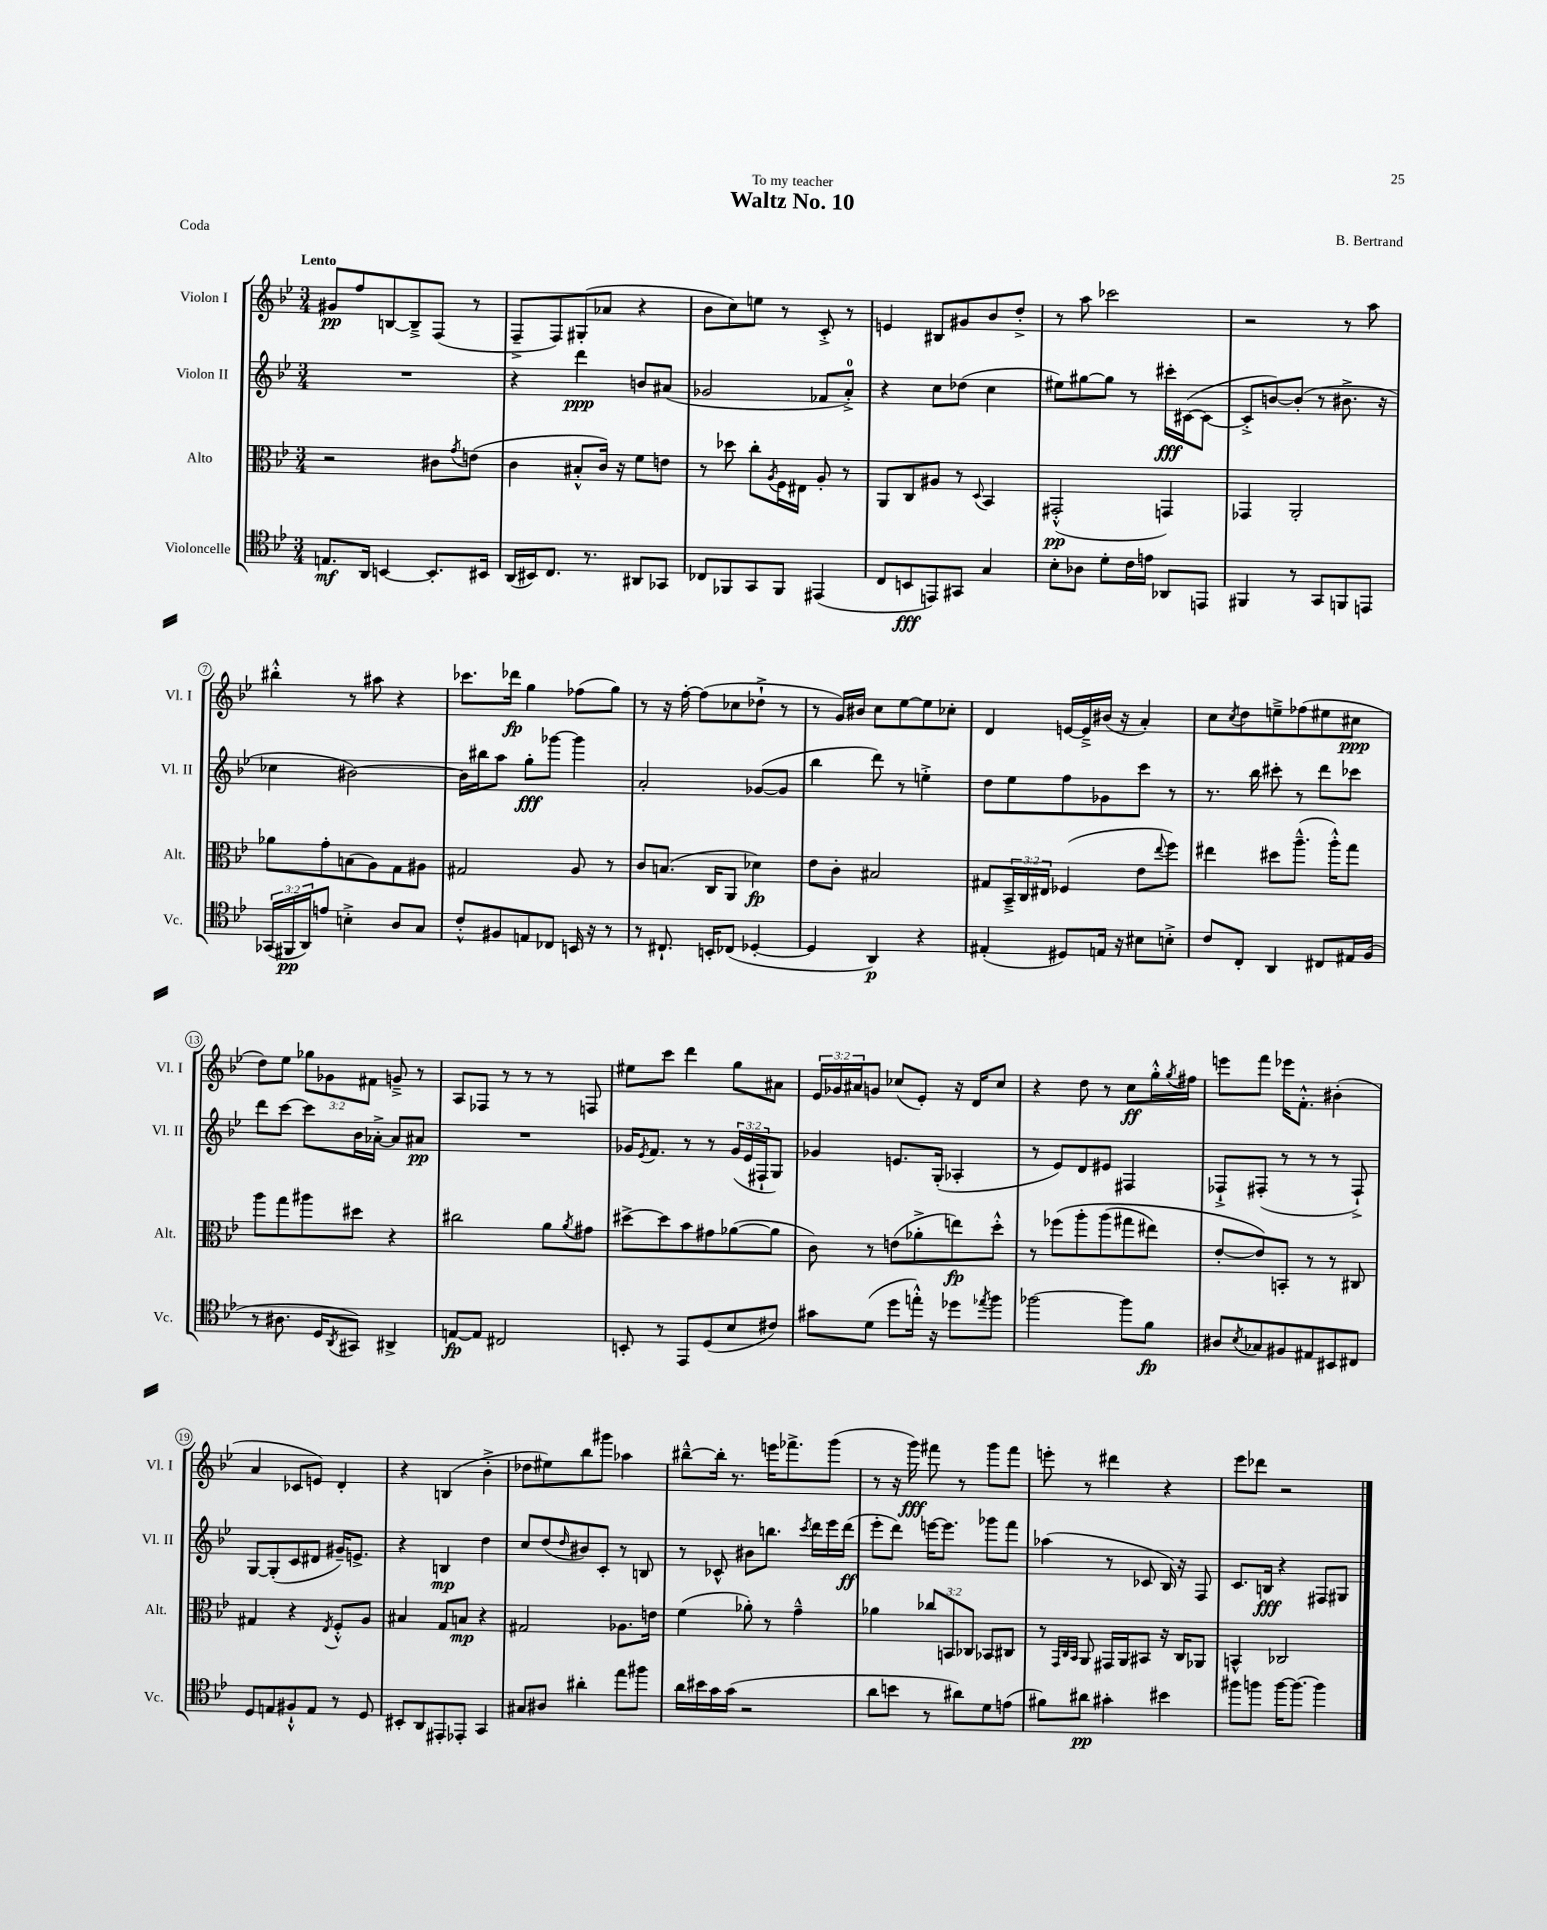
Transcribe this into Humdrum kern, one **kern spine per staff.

**kern	**dynam	**kern	**dynam	**kern	**dynam	**kern	**dynam
*part4	*part4	*part3	*part3	*part2	*part2	*part1	*part1
*staff4	*staff4	*staff3	*staff3	*staff2	*staff2	*staff1	*staff1
*I"Violoncelle	*	*I"Alto	*	*I"Violon II	*	*I"Violon I	*
*I'Vc.	*	*I'Alt.	*	*I'Vl. II	*	*I'Vl. I	*
*clefC4	*	*clefC3	*	*clefG2	*	*clefG2	*
*k[b-e-]	*	*k[b-e-]	*	*k[b-e-]	*	*k[b-e-]	*
*M3/4	*	*M3/4	*	*M3/4	*	*M3/4	*
=1	=1	=1	=1	=1	=1	=1	=1
!	!	!	!	!	!	!LO:TX:a:B:t=Lento	!
8.En/L	mf	2r	.	2.r	.	8g#X/L	pp
.	.	.	.	.	.	8ff/	.
16AA/Jk	.	.	.	.	.	.	.
[4BBn/	.	.	.	.	.	[8Bn/	.
.	.	.	.	.	.	8B~^/]	.
8.BB'/L]	.	8c#X\L	.	.	.	(8F/J	.
.	.	8qg/	.	.	.	.	.
.	.	(8en\J	.	.	.	8r	.
16BB#X/Jk	.	.	.	.	.	.	.
=2	=2	=2	=2	=2	=2	=2	=2
(16AA/LL	.	4c\	.	4r	.	8F~^/L	.
16BB#X/J)	.	.	.	.	.	.	.
8.C/J	.	.	.	.	.	8F/)	.
.	.	8B#X'^^/L	.	4ddd\	ppp	(8G#X'/	.
8.r	.	.	.	.	.	.	.
.	.	16c/Jk)	.	.	.	8a-X/J	.
.	.	16r	.	.	.	.	.
8AA#X/L	.	8f\L	.	8bn/L	.	4r	.
8GG-X/J	.	8en\J	.	(8a#X/J	.	.	.
=3	=3	=3	=3	=3	=3	=3	=3
8C-X/L	.	8r	.	2g-X/	.	8b-\L	.
8FF-X/	.	8dd-X\	.	.	.	8cc\)	.
8GG/	.	8cc'\L	.	.	.	8een\J	.
.	.	8qA/	.	.	.	.	.
8FF-/J	.	16F\L	.	.	.	8r	.
.	.	16E#X\JJ	.	.	.	.	.
(4EE#X/	.	8A'/	.	8f-X/L	.	8c'^/	.
.	.	8r	.	8a'^/J)	.	8r	.
=4	=4	=4	=4	=4	=4	=4	=4
8C/L	.	8AA/L	.	4r	.	4en/	.
8BBn/	fff	8C/	.	.	.	.	.
8EEn/)	.	8A#X/J	.	8cc\L	.	8B#X/L	.
8GG#X/J	.	8r	.	(8dd-X\J	.	8g#X/	.
.	.	8qqD/	.	.	.	.	.
4G/	.	4BB-/	.	4cc\	.	8b-/	.
.	.	.	.	.	.	8dd'^/J	.
=5	=5	=5	=5	=5	=5	=5	=5
8B-'\L	.	(2GG#X'^^/	pp	8ee#X\L)	.	8r	.
8A-X\J	.	.	.	[8gg#X\	.	8aa\	.
8d'\L	.	.	.	8gg#\J]	.	2ccc-X\	.
16c\L	.	.	.	8r	.	.	.
16en\JJ	.	.	.	.	.	.	.
8AA-X/L	.	4GGn/)	.	16ccc#X'\LL	fff	.	.
.	.	.	.	([16c#X\J	.	.	.
8EEn/J	.	.	.	8c#\J_	.	.	.
=6	=6	=6	=6	=6	=6	=6	=6
4FF#X/	.	4GG-X/	.	8c#'^/L]	.	2r	.
.	.	.	.	[8bn/)	.	.	.
8r	.	2AA'/	.	(8b'/J]	.	.	.
8GG/L	.	.	.	8r	.	.	.
8FFn/	.	.	.	8.b#X^\	.	8r	.
8EEn/J	.	.	.	.	.	8aa\	.
.	.	.	.	16r	.	.	.
!!LO:LB:g=z
=7	=7	=7	=7	=7	=7	=7	=7
(24GG-X/LL	.	8a-X\L	.	4cc-X\	.	4bb#X'^^\	.
24FF#X/	pp	.	.	.	.	.	.
24AA/J)	.	.	.	.	.	.	.
8en/J	.	8g'\	.	.	.	.	.
4Bn'^\	.	(8Bn\	.	[2b#X\)	.	8r	.
.	.	8A\)	.	.	.	8aa#X\	.
8A/L	.	8G\	.	.	.	4r	.
8G/J	.	8A#X\J	.	.	.	.	.
=8	=8	=8	=8	=8	=8	=8	=8
8c'^^/L	.	2G#X/	.	16b#\LL]	.	8.ccc-X\L	.
.	.	.	.	16bb#X\J	.	.	.
8F#X/	.	.	.	8aa\J	.	.	.
.	.	.	.	.	.	16ddd-X\Jk	fp
8En/	.	.	.	8gg'\L	fff	4gg\	.
8C-X/J	.	.	.	[8ggg-X\J	.	.	.
16BBn/	.	8A/	.	4ggg-\]	.	(8ff-X\L	.
16r	.	.	.	.	.	.	.
8r	.	8r	.	.	.	8gg\J)	.
=9	=9	=9	=9	=9	=9	=9	=9
8r	.	8c/L	.	2a'/	.	8r	.
8.C#X`/	.	(8.Bn/J	.	.	.	16r	.
.	.	.	.	.	.	[16ff'\	.
.	.	.	.	.	.	(8ff\L]	.
16BBn'/KL	.	16C/KL	.	.	.	.	.
(8C-X/J	.	8AA/J	.	.	.	8cc-X\	.
[4D-X'/	.	4d-X\)	fp	([8g-X/L	.	8dd-X`^\J	.
.	.	.	.	8g-/J]	.	8r	.
=10	=10	=10	=10	=10	=10	=10	=10
4D-/]	.	8e-\L	.	4bb-\	.	8r	.
.	.	8c'\J	.	.	.	16g/LL)	.
.	.	.	.	.	.	16b#X/JJ	.
4AA/)	p	2B#X/	.	8ddd\)	.	8cc\L	.
.	.	.	.	8r	.	[8ee-\	.
4r	.	.	.	4een'^\	.	8ee-\]	.
.	.	.	.	.	.	8cc-X'\J	.
=11	=11	=11	=11	=11	=11	=11	=11
(4E#X'/	.	8G#X/L	.	8dd\L	.	4d/	.
.	.	24BB-~^/L	.	8ee-\	.	.	.
.	.	24C/	.	.	.	.	.
.	.	24E#X/JJ	.	.	.	.	.
8D#X/L)	.	(4F-X/	.	8ff\	.	[16en/LL	.
.	.	.	.	.	.	16e~^/]	.
16En/Jk	.	.	.	8g-X\	.	(16b#X/JJ	.
16r	.	.	.	.	.	16r	.
8B#X\L	.	8e-\L	.	8ccc\J	.	4a'/)	.
.	.	8qqee-/	.	.	.	.	.
8Bn'^\J	.	8ff\J)	.	8r	.	.	.
=12	=12	=12	=12	=12	=12	=12	=12
8c/L	.	4ee#X\	.	8.r	.	8cc\L	.
.	.	.	.	.	.	8qcc/	.
8C'/J	.	.	.	.	.	8dd\	.
.	.	.	.	16bb-\	.	.	.
4AA/	.	8dd#X\L	.	8ccc#X'\	.	8een~^\	.
.	.	(8.aa~^^\J	.	8r	.	(8ff-X\	.
8C#X/L	.	.	.	8ddd\L	.	8ee#X\	.
.	.	16aa'^^\KL)	.	.	.	.	.
16E#X/L	.	8gg\J	.	8ccc-X\J	.	8cc#X\J	ppp
(16F/JJ	.	.	.	.	.	.	.
!!LO:LB:g=z
=13	=13	=13	=13	=13	=13	=13	=13
8r	.	8aa\L	.	8ddd\L	.	8dd\L)	.
8.A#X\	.	8gg\	.	[8ccc\J	.	8ee-\J	.
.	.	8aa#X\	.	8ccc\L]	.	12gg-X\L	.
16D/KL	.	.	.	.	.	.	.
.	.	.	.	.	.	12g-X\	.
8qAA/	.	.	.	.	.	.	.
8GG#X/J)	.	8dd#X\J	.	16b-\L	.	.	.
.	.	.	.	.	.	12f#X\J	.
.	.	.	.	[16a-X'^\JJ	.	.	.
4AA#X^/	.	4r	.	8a-/L]	.	8gn~^/	.
.	.	.	.	8a#X/J	pp	8r	.
=14	=14	=14	=14	=14	=14	=14	=14
[8En/L	fp	2cc#X\	.	2.r	.	8A/L	.
8E/J]	.	.	.	.	.	8F-X/J	.
2C#X/	.	.	.	.	.	8r	.
.	.	.	.	.	.	8r	.
.	.	8a\L	.	.	.	8r	.
.	.	8qa/	.	.	.	.	.
.	.	8g#X\J	.	.	.	8Fn/	.
=15	=15	=15	=15	=15	=15	=15	=15
8BBn'/	.	[8dd#X^\L	.	16g-X/KL	.	8ee#X\L	.
.	.	.	.	8qe-/	.	.	.
.	.	.	.	8.f/J	.	.	.
8r	.	8dd#\]	.	.	.	8ccc\J	.
8EE-/L	.	8b-\	.	8r	.	4ddd\	.
(8D/	.	8g#X\	.	8r	.	.	.
8B-/	.	([8a-X\	.	(24g-/LL	.	8gg\L	.
.	.	.	.	24e-/	.	.	.
.	.	.	.	24F#X`/J	.	.	.
8c#X/J)	.	8a-\J]	.	8G/J)	.	8a#X\J	.
=16	=16	=16	=16	=16	=16	=16	=16
8g#X\L	.	8c\)	.	4g-X/	.	24e-/LL	.
.	.	.	.	.	.	24g-X/	.
.	.	.	.	.	.	24a#X/J	.
(8d\J	.	8r	.	.	.	8gn/J	.
8dd\L	.	(8en\L	.	8.en/L	.	(8cc-X/L	.
16een'^^\Jk)	.	8a-X'^\	.	.	.	8e-'/J)	.
16r	.	.	.	(16G'/Jk	.	.	.
8dd-X\L	.	8een\)	fp	4A-X'/	.	16r	.
.	.	.	.	.	.	16d/KL	.
8qee-X/	.	.	.	.	.	.	.
8ff\J	.	8dd'^^\J	.	.	.	8cc-/J	.
=17	=17	=17	=17	=17	=17	=17	=17
[2ff-X\	.	8r	.	8r	.	4r	.
.	.	(8ff-X\L	.	8e-/L)	.	.	.
.	.	8aa'\	.	8d/	.	8dd\	.
.	.	(8aa\	.	8e#X/J	.	8r	.
8ff-\L]	.	8gg#X\	.	4F#X/	.	8cc\L	ff
8f\J	fp	8ee#X\J)	.	.	.	16gg'^^\L	.
.	.	.	.	.	.	8qgg/	.
.	.	.	.	.	.	16ff#X\JJ	.
=18	=18	=18	=18	=18	=18	=18	=18
8A#X/L	.	[8e-'/L	.	8F-X`^/L	.	8eeen\L	.
8qB-/	.	.	.	.	.	.	.
8G-X/	.	8e-/])	.	(8F#X'/J	.	8fff\J	.
8F#X/	.	8BBn'/J	.	8r	.	16eee-X\KL	.
.	.	.	.	.	.	8.f'^^\J	.
8E#X/	.	8r	.	8r	.	.	.
8BB#X/	.	8r	.	8r	.	(4b#X'\	.
8C#X/J	.	8C#X/	.	8F#`^/)	.	.	.
!!LO:LB:g=z
=19	=19	=19	=19	=19	=19	=19	=19
8D/L	.	4G#X/	.	[8G/L	.	4a/	.
8En/	.	.	.	(8G'/]	.	.	.
8F#X`^^/	.	4r	.	8c/	.	8c-X/L	.
8E/J	.	.	.	8d#X/J	.	8en/J)	.
.	.	8qE-/	.	.	.	.	.
8r	.	8F'^^/L	.	16g#X~/KL)	.	4d'/	.
.	.	.	.	8.en^/J	.	.	.
8D/	.	8A/J	.	.	.	.	.
=20	=20	=20	=20	=20	=20	=20	=20
8BB#X'/L	.	4B#X/	.	4r	.	4r	.
8AA/	.	.	.	.	.	.	.
8EE#X'/	.	8G/L	.	4Bn/	mp	(4Bn/	.
8EE-X'/J	.	8Bn/J	mp	.	.	.	.
4GG/	.	4r	.	4dd\	.	4b-'^\	.
=21	=21	=21	=21	=21	=21	=21	=21
8G#X/L	.	2G#X/	.	8cc/L	.	8dd-X\L	.
8A#X/J	.	.	.	(8dd/	.	8ee#X\)	.
.	.	.	.	16qqdd/	.	.	.
4a#X'\	.	.	.	8b#X/)	.	8bb-\	.
.	.	.	.	8c'/J	.	8ggg#X\J	.
8ee-\L	.	8.A-X\L	.	8r	.	4aa-X\	.
8ff#X\J	.	.	.	8Bn/	.	.	.
.	.	16en\Jk	.	.	.	.	.
=22	=22	=22	=22	=22	=22	=22	=22
16a\LL	.	(4f\	.	8r	.	[8bb#X~^^\L	.
16b#X\	.	.	.	.	.	.	.
16g\	.	.	.	8c-X^^/	.	16bb#'\Jk]	.
(16g\JJ	.	.	.	.	.	8.r	.
2r	.	8a-X'\)	.	8b#X\L	.	.	.
.	.	8r	.	8.bbn\J	.	16eeen\KL	.
.	.	.	.	.	.	8.fff-X^\	.
.	.	4g~^^\	.	.	.	.	.
.	.	.	.	8qccc/	.	.	.
.	.	.	.	16ddd\LL	.	.	.
.	.	.	.	16eee-\	.	(8ggg\J	.
.	.	.	.	(16ddd\JJ	ff	.	.
=23	=23	=23	=23	=23	=23	=23	=23
8a\L	.	4a-X\	.	8eee-'\L	.	8r	.
8bn\J	.	.	.	8ddd\J)	.	16r	.
.	.	.	.	.	.	16ggg\)	fff
8r	.	12cc-X/L	.	[16eeen\KL	.	8fff#X\	.
.	.	.	.	8.eee\J]	.	.	.
.	.	12BBn/	.	.	.	.	.
8a#X\L)	.	.	.	.	.	8r	.
.	.	12C-X/J	.	.	.	.	.
8d\	.	8BB-X/L	.	8ggg-X\L	.	8ggg\L	.
(8en\J	.	8C#X/J	.	8fff\J	.	8fff#\J	.
=24	=24	=24	=24	=24	=24	=24	=24
8f#X\L)	.	8r	.	(4aa-X\	.	8eeen'\	.
.	.	32qqGG/LLL	.	.	.	.	.
.	.	32qqC/	.	.	.	.	.
.	.	32qqBB-/JJJ	.	.	.	.	.
8a#X\J	pp	8AA/	.	.	.	8r	.
4g#X'\	.	16GG#X/LL	.	8r	.	4ddd#X\	.
.	.	16AA/J	.	.	.	.	.
.	.	8BB#X/J	.	8c-X/	.	.	.
4b#X\	.	16r	.	16B-/)	.	4r	.
.	.	16C/KL	.	16r	.	.	.
.	.	8AA-X/J	.	8F/	.	.	.
=25	=25	=25	=25	=25	=25	=25	=25
8ff#X\L	.	4BBn^^/	.	8.c/L	.	8eee-\L	.
8ffn\J	.	.	.	.	.	8ddd-X\J	.
.	.	.	.	16Bn/Jk	fff	.	.
[16ff\KL	.	2C-X/	.	4r	.	2r	.
8.ff\J_	.	.	.	.	.	.	.
4ff\]	.	.	.	8F#X/L	.	.	.
.	.	.	.	8G#X/J	.	.	.
==	==	==	==	==	==	==	==
*-	*-	*-	*-	*-	*-	*-	*-
